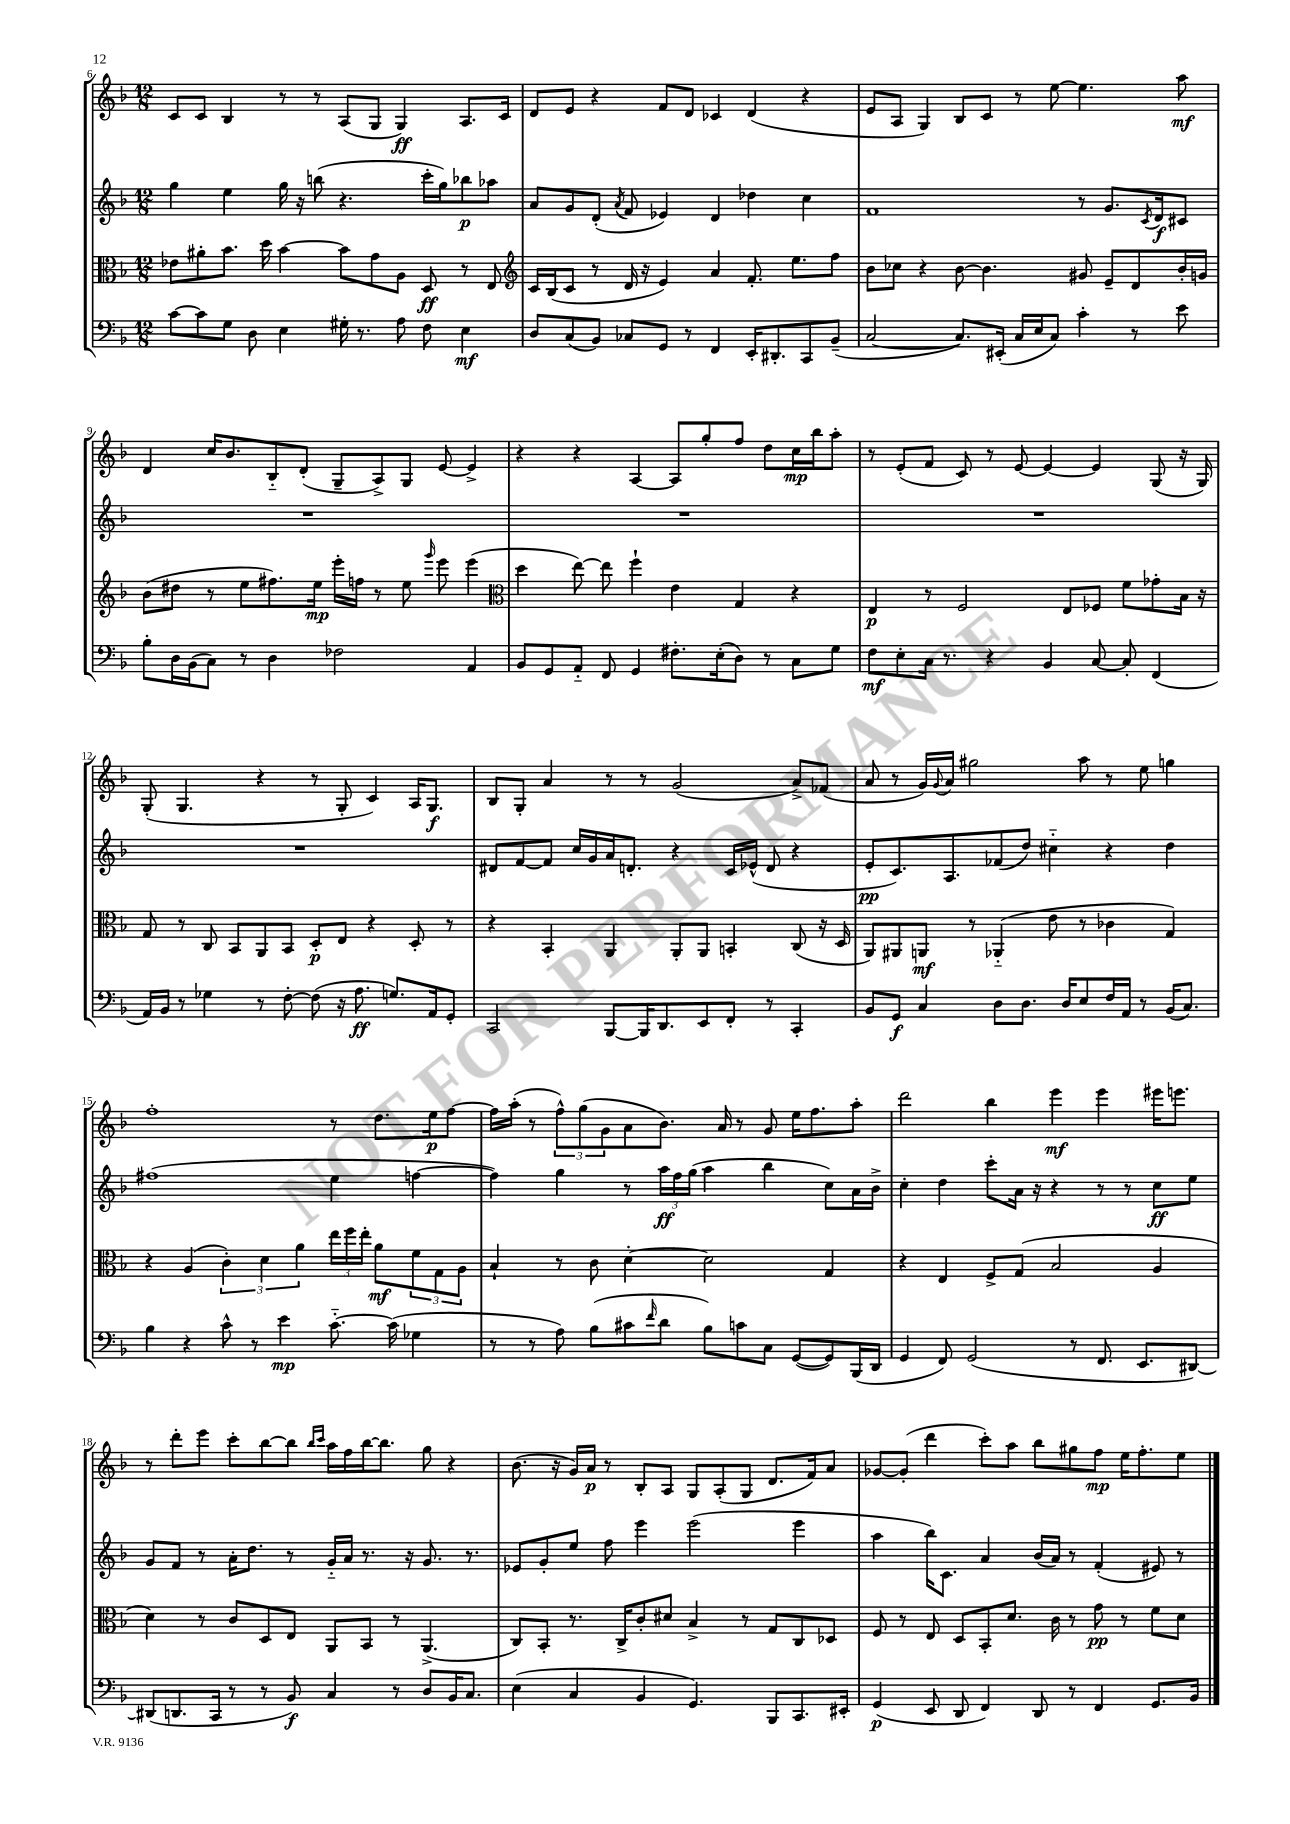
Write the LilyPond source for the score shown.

<<
\new StaffGroup <<
\new Staff = "s0" {
    \clef treble \key f \major \numericTimeSignature \time 12/8
    c'8 c'8 bes4 r8 r8 a8( g8 g4\ff) a8. c'16 |
    d'8 e'8 r4 f'8 d'8 ces'4 d'4( r4 |
    e'8 a8 g4) bes8 c'8 r8 e''8~ e''4. a''8\mf |
    d'4 c''16 bes'8. bes8-_ d'8-.( g8-- a8->) g8 e'8~ e'4-> |
    r4 r4 a4~ a8 g''8-. f''8 d''8 c''16\mp bes''16 a''8-. |
    r8 e'8-.( f'8 c'8) r8 e'8~ e'4~ e'4 g8( r16 g16) |
    g8-.( g4. r4 r8 g8-. c'4) a16 g8.\f |
    bes8 g8-. a'4 r8 r8 g'2( a'8->) fes'8( |
    a'8 r8 g'16) \appoggiatura { g'8 } a'16 gis''2 a''8 r8 e''8 g''4 |
    f''1-. r8 d''8. e''16\p f''8~ |
    f''16 a''16-.( r8 \tuplet 3/2 { f''8-^) g''8( g'8 } a'8 bes'8.) a'16 r8 g'8 e''16 f''8. a''8-. |
    d'''2 bes''4 e'''4\mf e'''4 eis'''16 e'''8. |
    r8 d'''8-. e'''8 c'''8-. bes''8~ bes''8 \grace { bes''16 c'''16 } a''16 f''16 bes''16~ bes''8. g''8 r4 |
    bes'8.( r16 g'16) a'16\p r8 bes8-. a8 g8 a8-.( g8 d'8. f'16) a'8 |
    ges'8~ ges'8-.( d'''4 c'''8-.) a''8 bes''8 gis''8 f''8\mp e''16 f''8.-. e''8 \bar "|." |
}
\new Staff = "s1" {
    \clef treble \key f \major \numericTimeSignature \time 12/8
    g''4 e''4 g''16 r16 b''8( r4. c'''16-. g''16) bes''8\p aes''8 |
    a'8 g'8 d'8-.( \acciaccatura { a'8 } f'8 ees'4) d'4 des''4 c''4 |
    f'1 r8 g'8. \acciaccatura { c'8 } d'16\f cis'8 |
    R1. |
    R1. |
    R1. |
    R1. |
    dis'8 f'8~ f'8 c''16 g'16 a'16 d'8.-. r4 c'16 ees'16-^( d'8 r4 |
    e'8-.\pp c'8.) a8. fes'8( d''8) cis''4-_ r4 d''4 |
    fis''1( e''4 f''4~ |
    f''4) g''4 r8 \tuplet 3/2 { a''16\ff f''16 g''16( } a''4 bes''4 c''8) a'16 bes'16-> |
    c''4-. d''4 c'''8-. a'16 r16 r4 r8 r8 c''8\ff e''8 |
    g'8 f'8 r8 a'16-. d''8. r8 g'16-_ a'16 r8. r16 g'8. r8. |
    ees'8 g'8-. e''8 f''8 e'''4 e'''2( e'''4 |
    a''4 bes''16) c'8. a'4 bes'16( a'16) r8 f'4-.( eis'8) r8 \bar "|." |
}
\new Staff = "s2" {
    \clef alto \key f \major \numericTimeSignature \time 12/8
    ees'8 ais'8-. bes'8. d''16 bes'4~ bes'8 g'8 a8 d8\ff r8 e8 |
    \clef treble c'16 bes16( c'8 r8 d'16 r16 e'4) a'4 f'8.-. e''8. f''8 |
    bes'8 ces''8 r4 bes'8~ bes'4. gis'8 e'8-- d'8 bes'16-. g'16 |
    bes'8( dis''8 r8 e''8 fis''8.) e''16\mp e'''16-. f''16 r8 e''8 \grace { g'''16 } e'''8 e'''4( |
    \clef alto d''4 e''8~) e''8 f''4-! e'4 g4 r4 |
    e4\p r8 f2 e8 fes8 f'8 ges'8-. bes16 r16 |
    g8 r8 c8 bes,8 a,8 bes,8 d8-.\p e8 r4 d8-. r8 |
    r4 bes,4-. a,4 a,8-. a,8 b,4-. c8( r16 d16 |
    a,8) ais,8 a,8\mf r8 aes,4-_( e'8 r8 ces'4 g4) |
    r4 a4( \tuplet 3/2 { c'4-.) d'4 a'4 } \tuplet 3/2 { e''16 f''16 e''16-. } a'8\mf \tuplet 3/2 { f'8 g8 a8 } |
    bes4-! r8 c'8 d'4~-. d'2 g4 |
    r4 e4 f8-> g8( bes2 a4 |
    d'4) r8 c'8 d8 e8 a,8 bes,8 r8 a,4.->( |
    c8) bes,8-. r8. c16-> c'8-. dis'8 bes4-> r8 g8 c8 des8 |
    f8 r8 e8 d8 bes,8-. d'8. c'16 r8 g'8\pp r8 f'8 d'8 \bar "|." |
}
\new Staff = "s3" {
    \clef bass \key f \major \numericTimeSignature \time 12/8
    c'8~ c'8 g8 d8 e4 gis16-. r8. a8 f8 e4\mf |
    d8 c8( bes,8) ces8 g,8 r8 f,4 e,16-. dis,8.-. c,8 bes,8--( |
    c2~ c8.) eis,16-.( c16 e16 c8) c'4-. r8 e'8 |
    bes8-. d16 bes,16( c8) r8 d4 fes2 a,4 |
    bes,8 g,8 a,8-_ f,8 g,4 fis8.-. e16-.( d8) r8 c8 g8 |
    f8\mf e8-. c16 r8. r4 bes,4 c8~ c8-. f,4( |
    a,16) bes,16 r8 ges4 r8 f8~-. f8( r16 a8.\ff g8.) a,16 g,8-. |
    c,2 bes,,8~ bes,,16 d,8. e,8 f,8-. r8 c,4-. |
    bes,8 g,8\f c4 d8 d8. d16 e8 f16 a,16 r8 bes,16( c8.) |
    bes4 r4 c'8-^ r8 e'4\mp c'8.~-_ c'16( ges4 |
    r8 r8 a8) bes8( cis'8 \grace { f'16 } d'8 bes8) c'8 c8 g,8~( g,8) bes,,16( d,16 |
    g,4 f,8) g,2( r8 f,8. e,8. dis,8~) |
    dis,8( d,8. c,16 r8 r8 bes,8\f) c4 r8 d8 bes,16 c8. |
    e4( c4 bes,4 g,4.) bes,,8 c,8. eis,16-. |
    g,4\p( e,8 d,8 f,4) d,8 r8 f,4 g,8. bes,16 \bar "|." |
}
>>
>>
\layout { \context { \Score currentBarNumber = #6 } }
